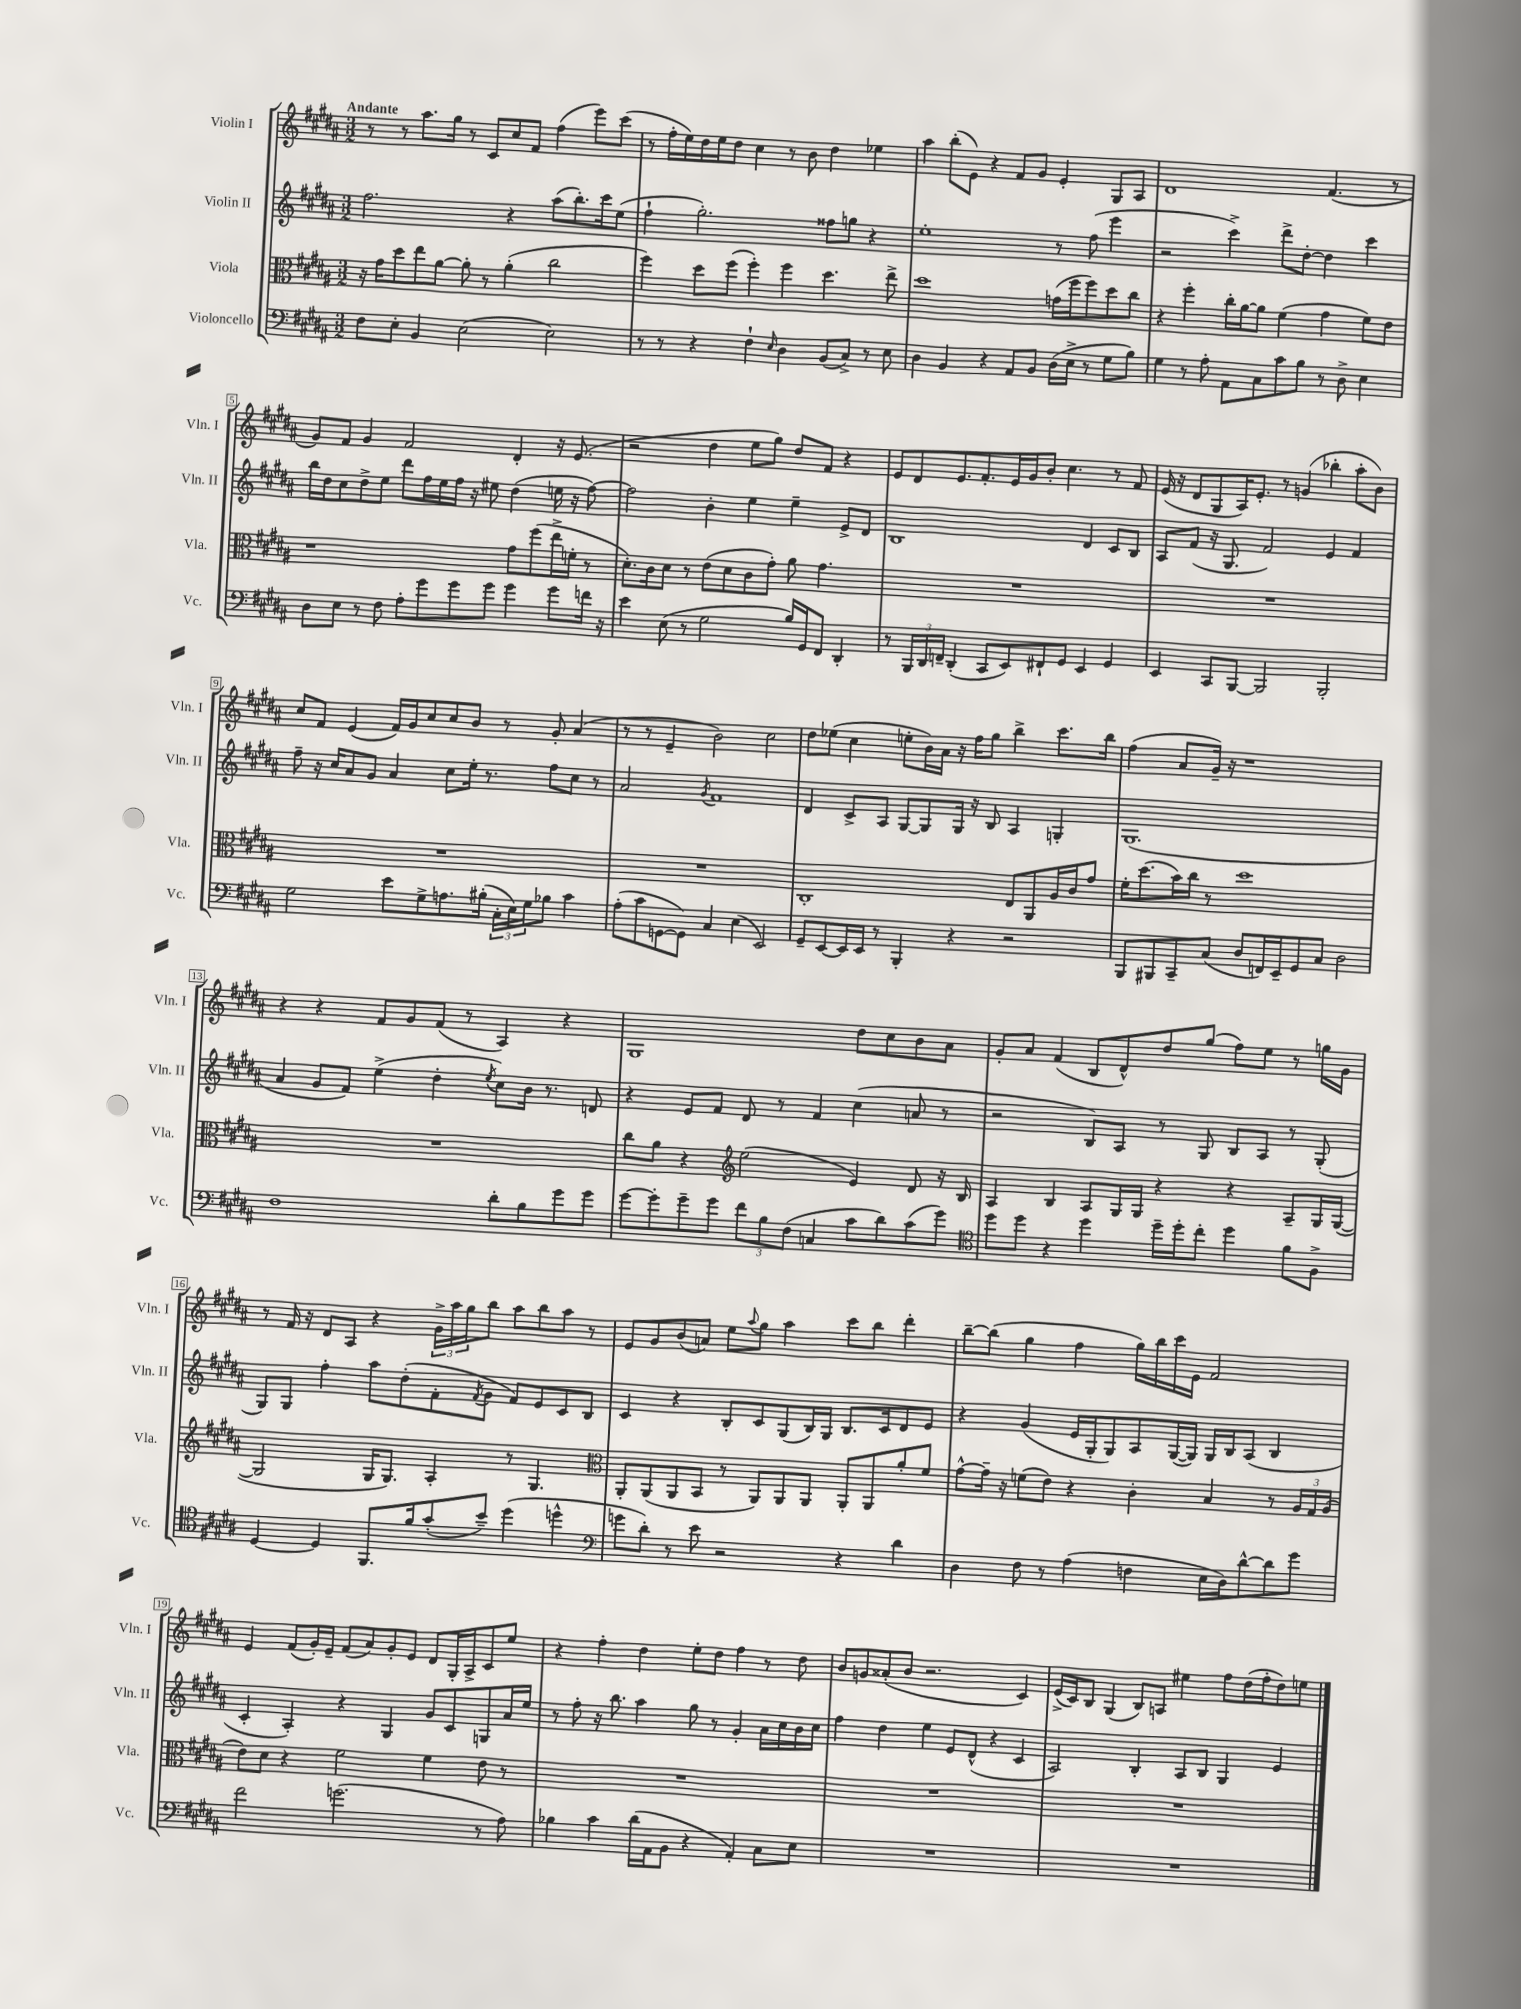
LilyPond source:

<<
\new StaffGroup <<
\new Staff = "s0" \with { instrumentName = "Violin I" shortInstrumentName = "Vln. I" } {
    \clef treble \key b \major \numericTimeSignature \time 3/2 \tempo "Andante"
    r8 r8 ais''8. gis''16 r8 cis'8 cis''8 fis'8 fis''4( e'''8) cis'''8( |
    r8 fis''16-. e''16) dis''16 e''16 dis''8 cis''4 r8 b'8 dis''4 ees''4 |
    ais''4 b''8-.( e'8) r4 fis'8 gis'8 e'4-. gis8 ais8 |
    dis'1 fis'4.( r8 |
    gis'8) fis'8 gis'4 fis'2 dis'4-. r16 e'8.( |
    r2 dis''4 e''8 gis''8) dis''8 fis'8 r4 |
    e'8 dis'8 e'8. fis'8.-. e'16 gis'16 b'8-. cis''4. r8 fis'8 |
    e'16( r16 dis'8 gis8 ais16) e'8.-. r8 g'4( bes''4-. ais''8-. b'8) |
    cis''8 fis'8 e'4( fis'16) gis'16 cis''8 cis''8 b'8 r8 gis'8-. ais'4( |
    r8 r8 e'4-- b'2) cis''2 |
    dis''8 ees''8( cis''4 e''8-. b'16) ais'16 r16 fis''16 gis''8 b''4-> cis'''8. b''16 |
    fis''4( ais'8 gis'16--) r16 r1 |
    r4 r4 fis'8 gis'8 fis'8( r8 ais4) r4 |
    gis1 dis''8 cis''8 b'8 ais'8 |
    gis'8-. ais'8 fis'4( b8 dis'8-^) dis''8 gis''8( fis''8) e''8 r8 g''16 gis'16 |
    r8 fis'16 r16 dis'8 ais8 r4 \tuplet 3/2 { gis'16-> ais''16 gis''16 } b''8 ais''8 b''8 ais''8 r8 |
    e'8 gis'8 b'8( a'8) e''8 \appoggiatura { ais''8 } gis''8 ais''4 cis'''8 b''8 dis'''4-. |
    b''8~-- b''8( gis''4 fis''4 gis''16) b''16 cis'''16 e'16 fis'2 |
    e'4 fis'8( gis'16-.) e'16-- fis'8( ais'8) gis'8-. e'8 dis'8 gis16-. ais16-> cis'8 e''8 |
    r4 fis''4-. dis''4 e''8-. dis''8 fis''4 r8 dis''8 |
    b'8 g'8 aisis'8-.( b'8 r2. cis'4) |
    e'16->( cis'16) b8 gis4( b8) a8 eis''4 fis''8 dis''16( fis''16-. dis''8) e''8 \bar "|." |
}
\new Staff = "s1" \with { instrumentName = "Violin II" shortInstrumentName = "Vln. II" } {
    \clef treble \key b \major \numericTimeSignature \time 3/2
    fis''2. r4 ais''8( b''8.-.) cis'''16 e''8( |
    fis''4-! gis''2.-.) fisis''8 g''8 r4 |
    e''1-. r8 fis''8( e'''4 |
    r2 cis'''4->) dis'''8-> dis''8~-. dis''4 cis'''4 |
    b''16 dis''16 cis''8 dis''8-> e''8 dis'''8 fis''16 e''16 fis''16 r16 eis''8 dis''4( e''16 r16 fis''8~) |
    fis''2 b'4-. e''4 e''4-- e'8-> dis'8 |
    b1 dis'4 cis'8 b8 |
    ais8 fis'8( r16 gis8. fis'2) e'4 fis'4 |
    fis''8-- r16 cis''16 ais'8 gis'8 ais'4 cis''8 e''16-. r8. fis''8 cis''8 r8 |
    ais'2 \acciaccatura { gis'8 } fis'1 |
    dis'4 cis'8-> ais8 gis8~ gis8 gis16 r16 b8 ais4 g4-. |
    gis1.( |
    ais'4 gis'8 fis'8) e''4->( dis''4-. \acciaccatura { e''8 } cis''8) b'16 r8. d'8 |
    r4 e'8 fis'8 dis'8 r8 fis'4 cis''4( a'8 r8 |
    r2 b8) ais8 r8 gis8 b8 ais8 r8 gis8-.( |
    gis8) gis8 fis''4-. ais''8 dis''8-.( fis'8-. \acciaccatura { fis'8 } gis'8 fis'8) e'8 cis'8 b8 |
    cis'4 r4 b8-. cis'8 gis8( b16) gis16 b8. cis'16 dis'8 e'8 |
    r4 gis'4( e'16 gis16-. gis8) ais8 gis16~( gis16) gis16 b16 ais8( b4 |
    cis'4-. ais4-.) r4 gis4 gis'8 cis'8 g8 ais'16 e''16 |
    r8 fis''8-. r16 b''8. ais''4 gis''8 r8 gis'4-. ais'16 cis''16 b'16 cis''16 |
    fis''4 dis''4 e''4 e'8 dis'8-^( r4 cis'4 |
    ais2) b4-. ais8 b8 gis4 e'4 \bar "|." |
}
\new Staff = "s2" \with { instrumentName = "Viola" shortInstrumentName = "Vla." } {
    \clef alto \key b \major \numericTimeSignature \time 3/2
    r16 gis'16 dis''8 e''8 ais'8~ ais'8-. r8 ais'4-.( cis''2 |
    fis''4) dis''8 fis''8( fis''4-.) fis''4 dis''4. e''8-> |
    dis''1 g'16( fis''16 fis''8) dis''8 cis''8 |
    r4 fis''4-. cis''16-. ais'16~ ais'8 fis'4( gis'4 fis'8) e'8 |
    r1 gis'8 fis''8( e''16-> f'16-. r8 |
    dis'8.-.) cis'16 dis'8 r8 e'8( dis'8 cis'8 gis'8-.) ais'8 gis'4. |
    R1. |
    R1. |
    R1. |
    R1. |
    cis1-. e8 ais,8 ais16 cis'16 gis'8 |
    fis'16-. dis''8.( b'16) cis''16 r8 dis''1 |
    R1. |
    cis''8 ais'8 r4 \clef treble e''2( e'4) dis'8 r16 b16 |
    ais4 b4 ais8 gis16 gis16 r4 r4 ais8-- gis16 gis16~( |
    gis2 gis16 gis8.) ais4-. r8 gis4. |
    \clef alto ais,8-. ais,8( ais,8 b,8 r8 ais,8) ais,8 ais,8 ais,8-. ais,8 ais'8-. fis'8 |
    gis'8~-^ gis'16-- r16 f'8( e'8) r4 cis'4-. b4 r8 \tuplet 3/2 { ais16 gis16 ais16( } |
    e'8) dis'8 r4 fis'2 fis'4 e'8 r8 |
    R1. |
    R1. |
    R1. \bar "|." |
}
\new Staff = "s3" \with { instrumentName = "Violoncello" shortInstrumentName = "Vc." } {
    \clef bass \key b \major \numericTimeSignature \time 3/2
    fis8 e8-. b,4 e2( e2) |
    r8 r8 r4 fis4-! \grace { e16 } dis4 b,8( cis8->) r8 e8 |
    dis4 b,4 r4 ais,8 b,8 dis16( e16-> r8 gis8 b8) |
    gis4 r8 ais8-. ais,8 cis8 cis'8 b8 r8 dis8-> e4 |
    dis8 e8 r8 fis8 ais8-. gis'8 gis'8 gis'8 gis'4 gis'8 f'16 r16 |
    e'4 e8( r8 gis2 b16) gis,16 fis,8 dis,4-. |
    r8 \tuplet 3/2 { b,,16 dis,16 f,16-- } dis,4-.( cis,8 e,8) fis,8-! gis,8 e,4 gis,4 |
    e,4 cis,8 b,,8~ b,,2 b,,2-. |
    gis2 e'8 gis8-> a8. bis16-.( \tuplet 3/2 { cis16-. e16) gis16 } bes8 cis'4 |
    ais8-.( cis'8 g,8~ g,8) cis4 e4( e,2) |
    gis,8-- e,8~ e,16 e,16 r8 b,,4-. r4 r2 |
    b,,8 bis,,8 cis,8-- cis8( dis8 f,16) e,16-- gis,8 cis8 dis2 |
    fis1 dis'8-. b8 gis'8 gis'8 |
    gis'8~ gis'8-. gis'8-- gis'8 \tuplet 3/2 { fis'8 b8 fis8( } c4 cis'8 dis'8) cis'8( gis'8) |
    \clef tenor dis''8 dis''8 r4 dis''4 dis''16-- dis''16-. cis''8-. dis''4 fis'8 fis8-> |
    dis4~ dis4 fis,8. fis'16 gis'8-.( b'8--) dis''4( d''4-^ |
    \clef bass g'8 dis'8-.) r8 e'8 r2 r4 dis'4 |
    dis4 fis8 r8 ais4( f4 e16 dis16) dis'8~-^ dis'8 gis'8 |
    fis'2 g'2.( r8 ais8) |
    bes4 cis'4 dis'16( ais,16 b,8 r4 ais,4-.) cis8 e8 |
    R1. |
    R1. \bar "|." |
}
>>
>>
\layout { \context { \Score \override BarNumber.stencil = #(make-stencil-boxer 0.1 0.3 ly:text-interface::print) } }
